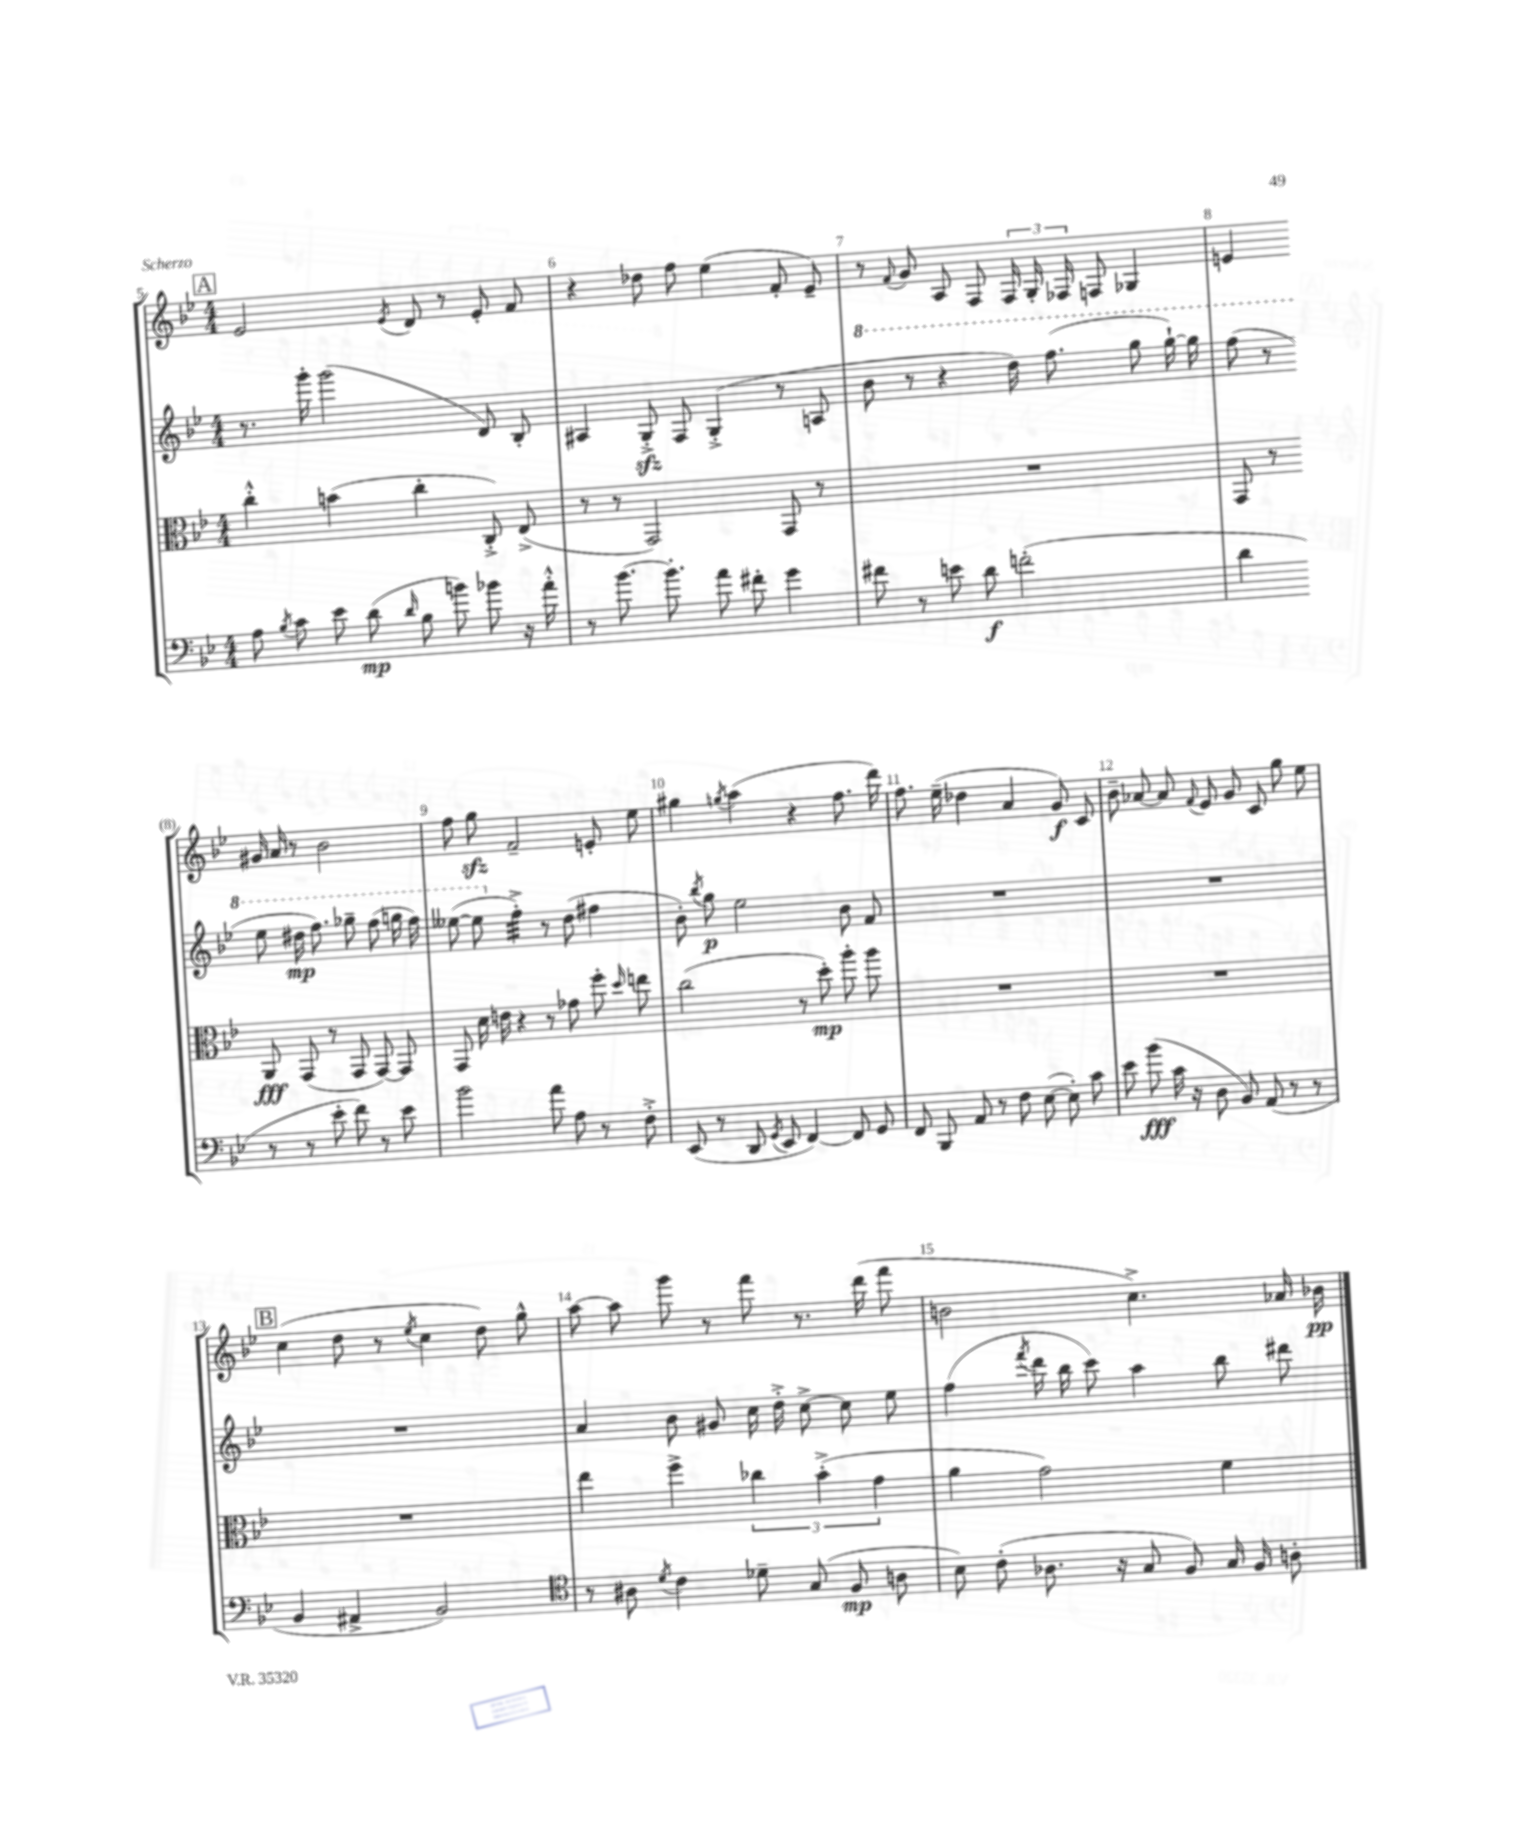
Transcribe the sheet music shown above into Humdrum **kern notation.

**kern	**kern	**kern	**kern
*staff4	*staff3	*staff2	*staff1
*clefF4	*clefC3	*clefG2	*clefG2
*k[b-e-]	*k[b-e-]	*k[b-e-]	*k[b-e-]
*M4/4	*M4/4	*M4/4	*M4/4
8A	4cc'^^	8.r	2e-
8qB-	.	.	.
8c	.	.	.
.	.	16ggg'	.
8e-	(4b	(2ggg	.
(8d	.	.	.
16qqd	.	.	8qe-
8B-	4cc'	.	8d
8b)	.	.	8r
8b-	8C'^)	8d)	8e-'
16r	(8E-^	8B-'	8f
16a'^^	.	.	.
=	=	=	=
8r	8r	4A#	4r
[8.b-	8r	.	.
.	2GG)	8G'^	8dd-
8.b-']	.	.	.
.	.	8F	8ff
8a	.	(4G'^	(4ee-
8f#'	.	.	.
4g	8GG	8r	8f'
.	8r	8A	8e-~)
=	=	=	=
8f#	1r	8bb-	8r
.	.	.	8qqf
8r	.	8r	8g
8e	.	4r	8A
8d	.	.	8F
(2f'	.	16ddd)	24F
.	.	.	24G'
.	.	(8.fff	.
.	.	.	24F-
.	.	.	8F
.	.	8ggg	4G-
.	.	[16ggg`)	.
.	.	16ggg]	.
=	=	=	=
4d	8GG	(8fff	4e
.	8r	8r	.
8r	8AA	8eee-	16g#
.	.	.	16a
8r	(8GG	16ddd#	8r
.	.	8.fff)	.
8e-'	8r	.	2b-
8f)	8GG	8ggg-~	.
8r	[8GG)	(8fff	.
8e-	8GG]	16ggg	.
.	.	16fff)	.
=	=	=	=
2b-	8GG	([8eee--	8ff
.	16d	8eee--]	8gg
.	16e	.	.
.	4r	4ff'^)	2f~
8a	8r	8r	.
8A	8g-	(8dd	.
8r	8ff'	4ff#	8e'
.	16qqdd	.	.
8F'^	8ee	.	8ee-
=	=	=	=
(8EE-	(2cc	8b-')	4gg#
.	.	8qbb-	.
8r	.	8gg	.
.	.	.	8qgg
8DD	.	2ee-	(4aa
8qGG	.	.	.
8EE-	.	.	.
[4FF)	8r	.	4r
.	8dd')	.	.
8FF]	8aa'	8b-	8.ff
8GG	8aa	8f	.
.	.	.	16ddd)
=	=	=	=
8FF	1r	1r	8.ff
8BBB-	.	.	.
.	.	.	(16ee-~
8AA	.	.	4dd-
8r	.	.	.
8F	.	.	4a
([8E-	.	.	.
8E-'])	.	.	8g)
8c	.	.	8c
=	=	=	=
8e-	1r	1r	8b-~
(8b-	.	.	[8a-
16c	.	.	8a-]
16r	.	.	.
.	.	.	8qqf
8D	.	.	8e-
8BB-)	.	.	8g
(8AA	.	.	8c
8r	.	.	8gg
8r	.	.	8ee-
=	=	=	=
4BB-	1r	1r	(4cc
4AA#^	.	.	8dd
.	.	.	8r
.	.	.	8qee-
2BB-)	.	.	4cc
.	.	.	8dd)
.	.	.	8gg^^
=	=	=	=
*clefC4	*	*	*
8r	4ee-	4a	[8aa
8A#	.	.	8aa]
8qd	.	.	.
4c	4ff^	8b-	8ggg
.	.	8g#	8r
8d-~	6cc-	16cc	8fff
.	.	16dd'^	.
(8G	.	[8cc^	8.r
.	(6b-'^	.	.
8F	.	8cc]	.
.	.	.	(16ddd
.	6g	.	.
8A	.	8ee-	8fff
=	=	=	=
8B-)	4a	(4ff	2b
(8c'	.	.	.
.	.	8qfff	.
8.A-	2g)	16ddd	.
.	.	16bb-	.
.	.	8ccc)	.
16r	.	.	.
8G	.	4aa	4.cc^)
8F)	.	.	.
16G	4f	8bb-	.
16F	.	.	.
8A'	.	8ddd#	16a-
.	.	.	16b-
==	==	==	==
*-	*-	*-	*-
